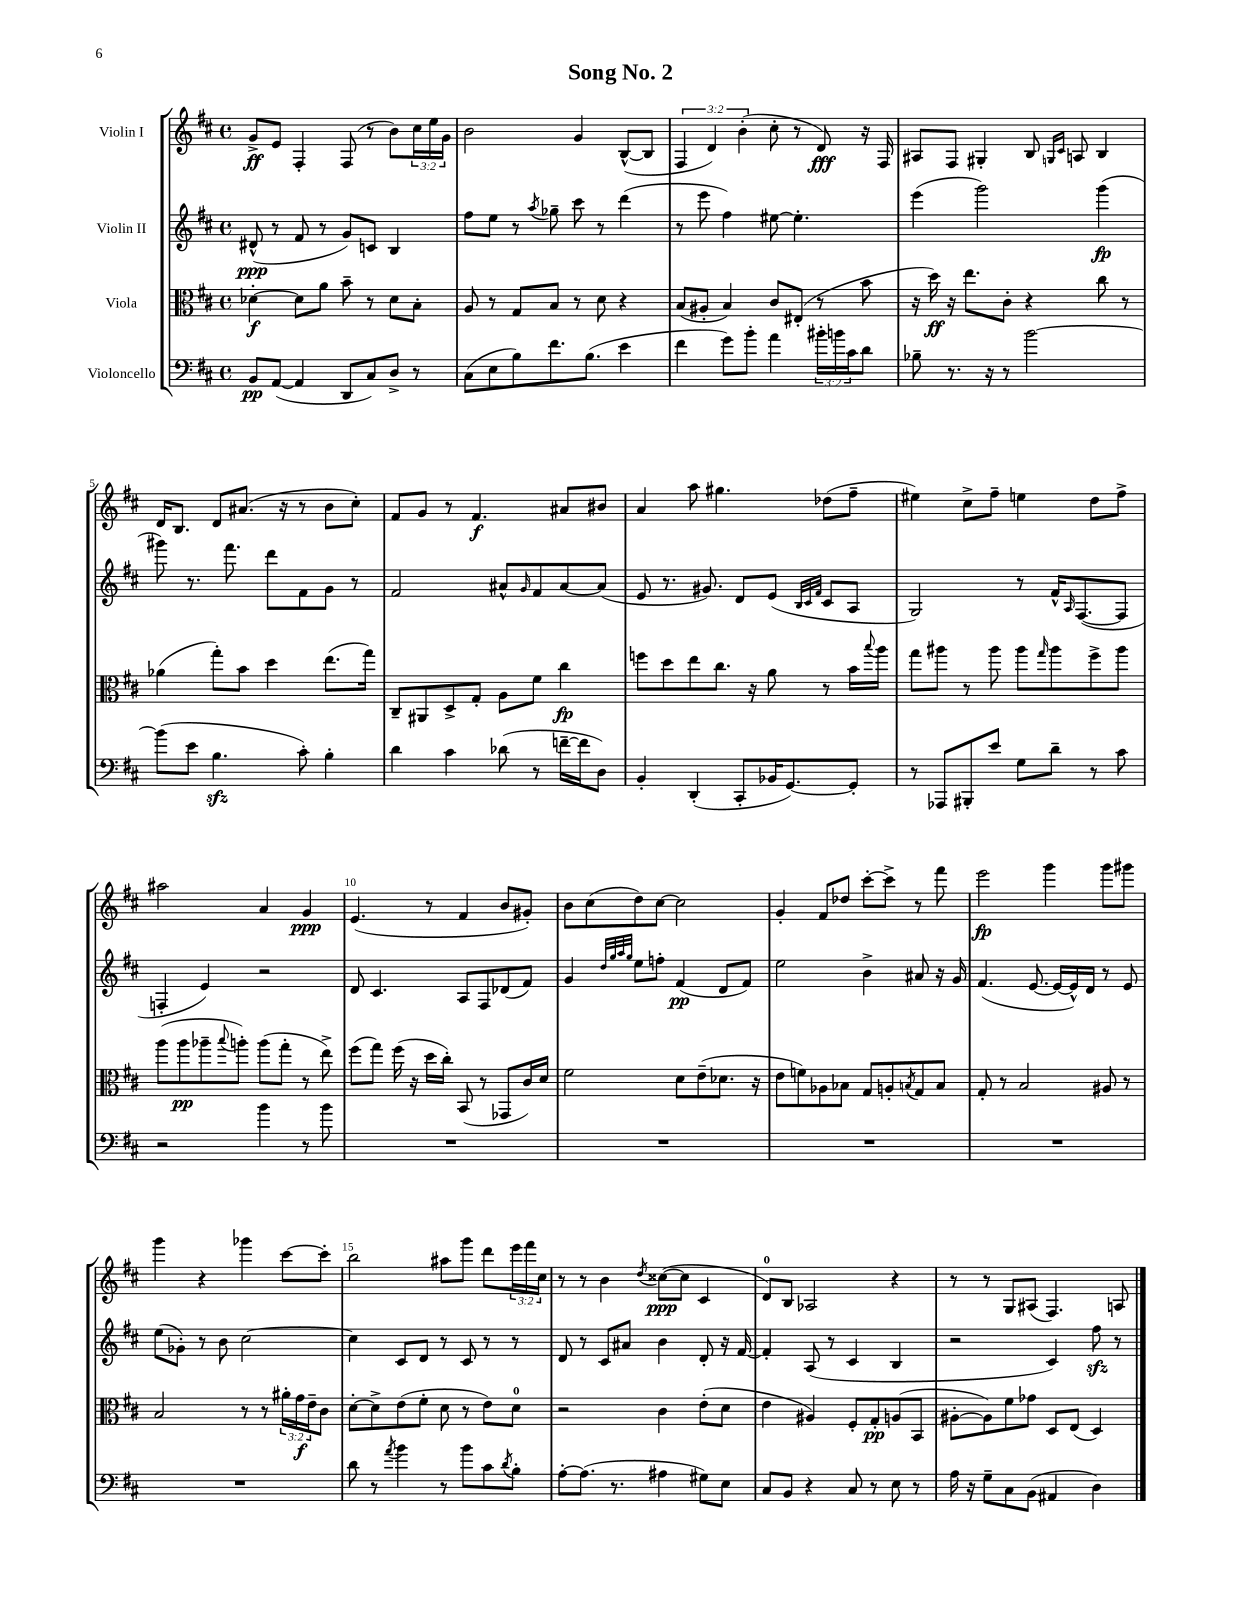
\header { title = "Song No. 2" }
<<
\new StaffGroup <<
\new Staff = "s0" \with { instrumentName = "Violin I" } {
    \clef treble \key d \major \defaultTimeSignature \time 4/4 \override Staff.TupletNumber.text = #tuplet-number::calc-fraction-text
    g'8->\ff e'8 fis4-. fis8( r8 b'8) \tuplet 3/2 { cis''16 e''16 g'16 } |
    b'2 g'4 b8~-^( b8 |
    \tuplet 3/2 { fis4 d'4) b'4-.( } cis''8-. r8 d'8\fff) r16 fis16 |
    ais8 fis8 gis4-. b8 \grace { g16 cis'16 } a8 b4 |
    d'16 b8. d'8 ais'8.( r16 r8 b'8 cis''8-.) |
    fis'8 g'8 r8 fis'4.\f ais'8 bis'8 |
    a'4 a''8 gis''4. des''8( fis''8-- |
    eis''4) cis''8-> fis''8-- e''4 d''8 fis''8-> |
    ais''2 a'4 g'4\ppp |
    e'4.( r8 fis'4 b'8 gis'8-.) |
    b'8 cis''8( d''8) cis''8~ cis''2 |
    g'4-. fis'8 des''8 cis'''8~-. cis'''8-> r8 fis'''8 |
    e'''2\fp g'''4 g'''8 gis'''8 |
    g'''4 r4 ges'''4 cis'''8~ cis'''8-. |
    b''2 ais''8 g'''8 d'''8 \tuplet 3/2 { e'''16 fis'''16 cis''16 } |
    r8 r8 b'4 \acciaccatura { d''8 } cisis''8~\ppp( cisis''8 cis'4 |
    d'8-0) b8 aes2 r4 |
    r8 r8 g8 ais8( fis4.) a8 \bar "|." |
}
\new Staff = "s1" \with { instrumentName = "Violin II" } {
    \clef treble \key d \major \defaultTimeSignature \time 4/4
    dis'8-^\ppp( r8 fis'8 r8 g'8) c'8 b4 |
    fis''8 e''8 r8 \acciaccatura { a''8 } ges''8-- cis'''8 r8 d'''4( |
    r8 e'''8 fis''4) eis''8~ eis''4.-. |
    e'''4( g'''2) g'''4\fp( |
    gis'''8) r8. fis'''8. d'''8 fis'8 g'8 r8 |
    fis'2 ais'8-^ \grace { g'16 } fis'8 ais'8~ ais'8( |
    e'8 r8. gis'8.) d'8 e'8( \grace { b32 cis'32 fis'32 } cis'8 a8 |
    g2) r8 fis'16-^ \grace { a16 } fis8.~( fis8 |
    f4-. e'4) r2 |
    d'8 cis'4. a8 fis8 des'8( fis'8) |
    g'4 \grace { d''32 g''32 a''32 g''32 } e''8 f''8-. fis'4\pp( d'8 fis'8) |
    e''2 b'4-> ais'8 r16 g'16 |
    fis'4.( e'8.~ e'16~ e'16-^) d'16 r8 e'8 |
    e''8( ges'8-.) r8 b'8 cis''2~ |
    cis''4 cis'8 d'8 r8 cis'8 r8 r8 |
    d'8 r8 cis'8 ais'8 b'4 d'8-. r16 fis'16~ |
    fis'4-. a8( r8 cis'4 b4 |
    r2 cis'4) fis''8\sfz r8 \bar "|." |
}
\new Staff = "s2" \with { instrumentName = "Viola" } {
    \clef alto \key d \major \defaultTimeSignature \time 4/4 \override Staff.TupletNumber.text = #tuplet-number::calc-fraction-text
    des'4~-.\f des'8 a'8 b'8-- r8 des'8 b8-. |
    a8 r8 g8 b8 r8 d'8 r4 |
    b8( ais8-. b4) cis'8 eis8-.( r8 b'8 |
    r16 d''16\ff) r16 e''8. cis'8-. r4 cis''8 r8 |
    aes'4( g''8-.) b'8 d''4 e''8.( g''16) |
    cis8-- ais,8 d8-> g8-. a8 fis'8 cis''4\fp |
    f''8 d''8 e''8 cis''8. r16 a'8 r8 b'16 \appoggiatura { b''8 } a''16 |
    g''8 ais''8 r8 ais''8 ais''8 \grace { g''16 } ais''8 fis''8-> ais''8 |
    a''8( a''8\pp aes''8-- \appoggiatura { b''8 } a''8-.) a''8( g''8-. r8 e''8->) |
    fis''8( g''8) fis''16( r16 d''16 cis''16-.) b,8( r8 ges,8 cis'16) d'16 |
    fis'2 d'8 e'8--( des'8. r16 |
    e'8 f'8) aes8 bes8 g8 a8-. \acciaccatura { b8 } g8 b8 |
    g8-. r8 b2 ais8 r8 |
    b2 r8 r8 \tuplet 3/2 { ais'16-. g'16\f e'16-- } cis'8 |
    d'8~-. d'8-> e'8( fis'8-. d'8 r8 e'8) d'8-0 |
    r2 cis'4 e'8-.( d'8 |
    e'4 ais4) fis8-. g8-.\pp a8( b,8 |
    ais8~-. ais8) fis'8 ges'8 d8 e8( d4) \bar "|." |
}
\new Staff = "s3" \with { instrumentName = "Violoncello" } {
    \clef bass \key d \major \defaultTimeSignature \time 4/4 \override Staff.TupletNumber.text = #tuplet-number::calc-fraction-text
    b,8\pp a,8~( a,4 d,8 cis8) d8-> r8 |
    cis8( e8 b8) fis'8. b8.( e'4 |
    fis'4 g'8) b'8-. a'4 \tuplet 3/2 { bis'16-. b'16 cis'16 } d'8 |
    bes8-- r8. r16 r8 b'2~ |
    b'8( e'8 b4.\sfz cis'8-.) b4-. |
    d'4 cis'4 des'8( r8 f'16~-- f'16 d8) |
    b,4-. d,4-.( cis,8-. bes,16 g,8.~) g,8-. |
    r8 aes,,8 bis,,8-. e'8 g8 d'8-- r8 cis'8 |
    r2 b'4 r8 b'8 |
    R1 |
    R1 |
    R1 |
    R1 |
    R1 |
    d'8 r8 \acciaccatura { a'8 } b'4 r8 b'8 cis'8 \acciaccatura { d'8 } b8-. |
    a8~-. a8.( r8. ais4 gis8) e8 |
    cis8 b,8 r4 cis8 r8 e8 r8 |
    a16 r16 g8-- cis8 b,8( ais,4 d4) \bar "|." |
}
>>
>>
\layout { \context { \Score \override BarNumber.break-visibility = ##(#f #t #t) barNumberVisibility = #(every-nth-bar-number-visible 5) } }
